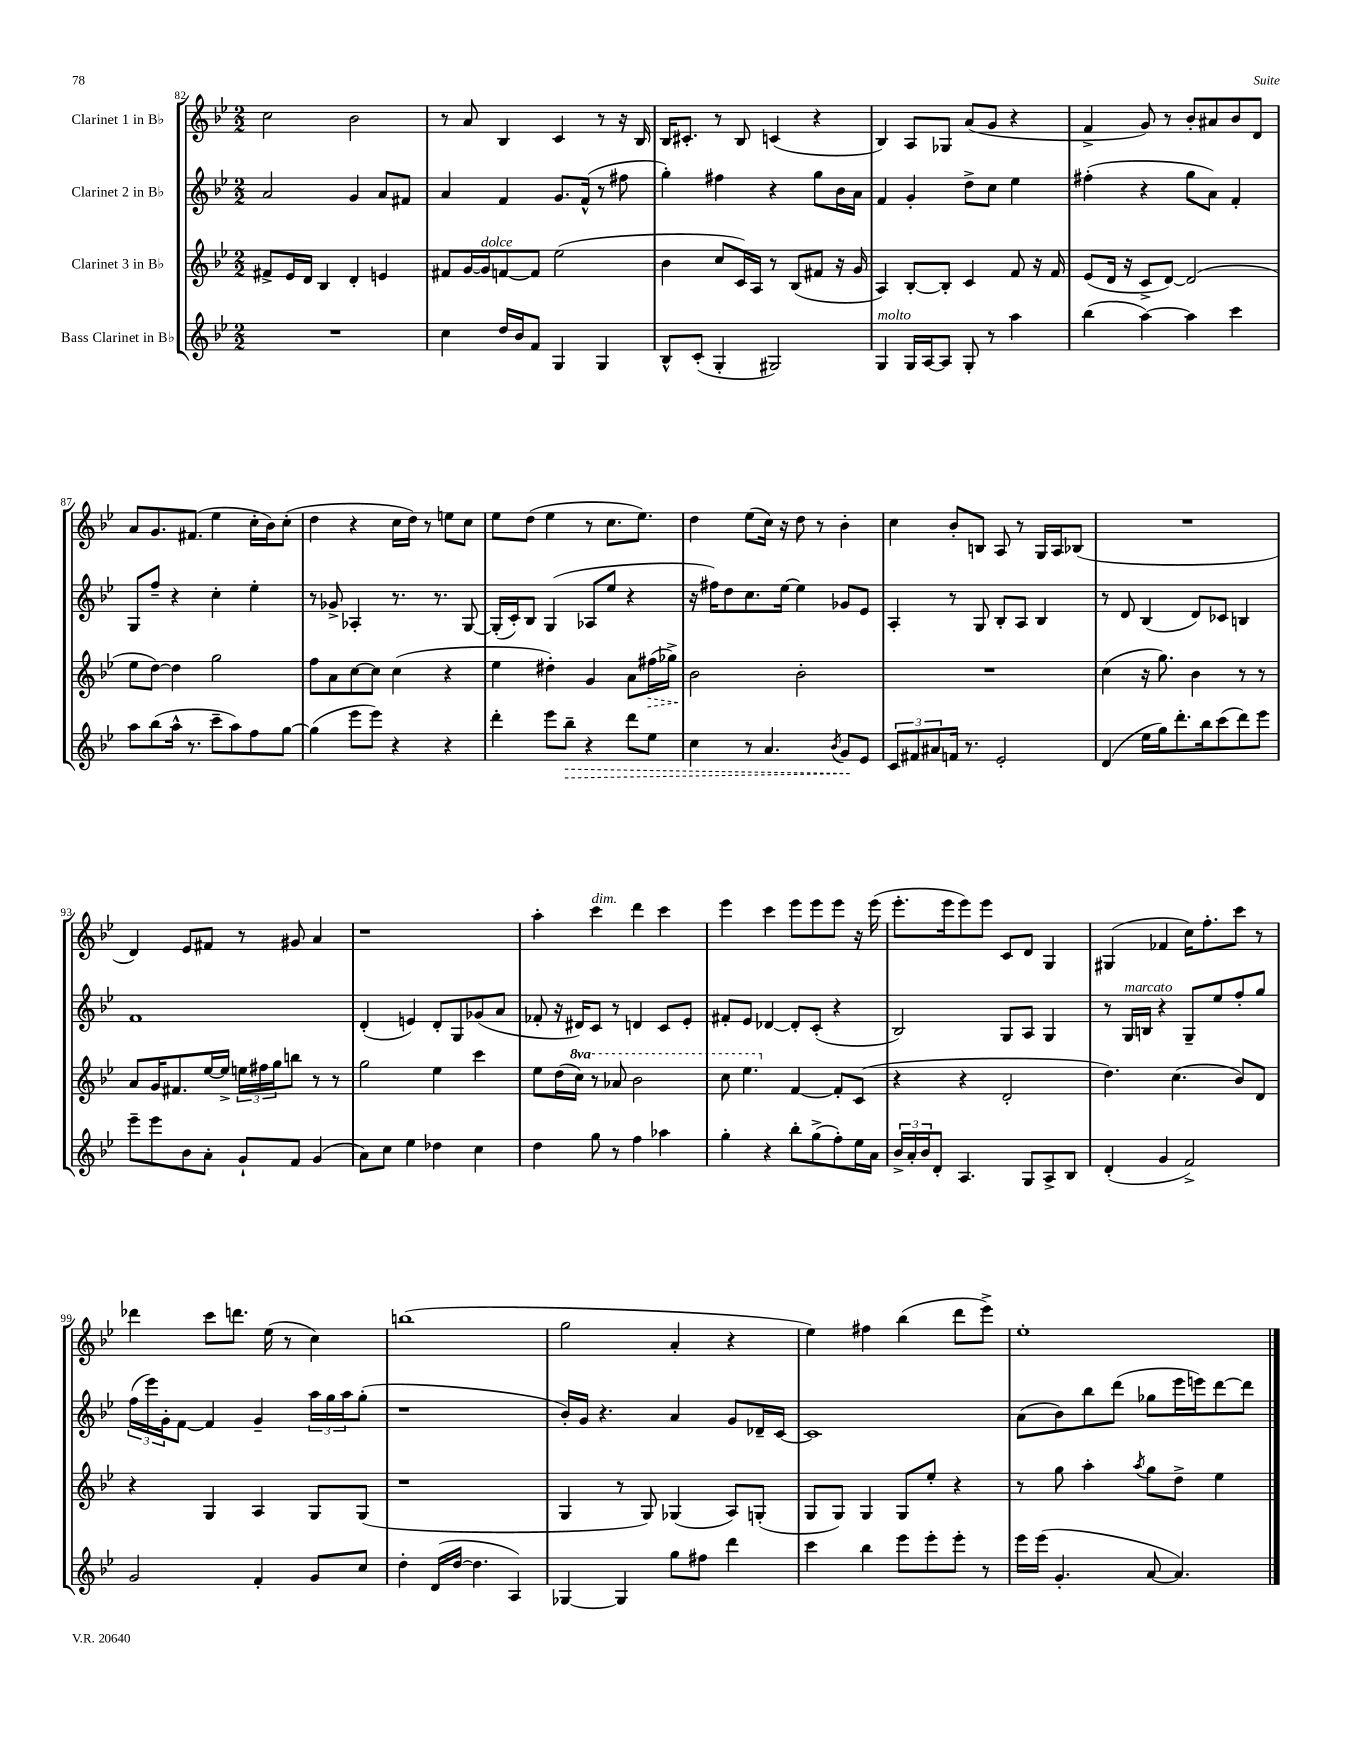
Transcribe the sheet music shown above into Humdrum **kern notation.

**kern	**kern	**kern	**kern
*staff4	*staff3	*staff2	*staff1
*clefG2	*clefG2	*clefG2	*clefG2
*k[b-e-]	*k[b-e-]	*k[b-e-]	*k[b-e-]
*M2/2	*M2/2	*M2/2	*M2/2
1r	8f#^	2a	2cc
.	16e-	.	.
.	16d	.	.
.	4B-	.	.
.	4d'	4g	2b-
.	4e	8a	.
.	.	8f#	.
=	=	=	=
4cc	8f#	4a	8r
.	[16g	.	8a
.	16g]	.	.
16dd	[8f	4f	4B-
16b-	.	.	.
8f	8f]	.	.
4G	(2ee-	8.g	4c
.	.	(16f^^	.
4G	.	8r	8r
.	.	8ff#	16r
.	.	.	16B-
=	=	=	=
8B-^^	4b-	4gg')	16B-
.	.	.	8.c#'
(8c'	.	.	.
4G'	8cc	4ff#	8r
.	16c)	.	8B-
.	16A	.	.
2G#)	8r	4r	(4c
.	(8B-	.	.
.	8f#	8gg	4r
.	16r	16b-	.
.	16g	16a	.
=	=	=	=
4G	4A)	4f	4B-)
16G	[8B-'	4g'	8A
[16A	.	.	.
8A]	8B-']	.	8G-
8G'	4c	8dd^	(8a
8r	.	8cc	8g
4aa	8f	4ee-	4r
.	16r	.	.
.	16f	.	.
=	=	=	=
(4bb-	(8e-	(4ff#'	4f^
.	16d	.	.
.	16r	.	.
[4aa)	8c^	4r	8g)
.	[8d)	.	8r
4aa]	(2d]	8gg	8b-'
.	.	8a)	8a#
4ccc	.	4f'	8b-
.	.	.	8d
=	=	=	=
8aa	8ee-	8G	8a
(8bb-	[8dd)	8ff~	8.g
16aa^^	4dd]	4r	.
8.r	.	.	(8.f#
8ccc~	2gg	4cc'	4ee-
8aa)	.	.	.
8ff	.	4ee-'	16cc'
.	.	.	16b-)
[8gg	.	.	(8cc'
=	=	=	=
(4gg]	8ff	8r	4dd
.	8a	8g-^	.
8eee-	[8cc	4A-'	4r
8eee-)	8cc]	.	.
4r	(4cc	8.r	16cc
.	.	.	16dd)
.	.	.	8r
.	.	8.r	.
4r	4r	.	8ee
.	.	[8G	8cc
=	=	=	=
4ddd'	4ee-	(16G']	8ee-
.	.	16c')	.
.	.	8B-	(8dd
8eee-	4dd#')	(4G	4ee-
8bb-~	.	.	.
4r	4g	8A-	8r
.	.	8ee-	8.cc
8ddd	8a	4r	.
.	.	.	8.ee-)
8ee-	(16ff#	.	.
.	16gg-^)	.	.
=	=	=	=
4cc	2b-	16r	4dd
.	.	16ff#)	.
.	.	8dd	.
8r	.	8.cc	(8ee-
4.a	.	.	16cc)
.	.	[16ee-	16r
.	2b-'	4ee-]	8dd
.	.	.	8r
8qb-	.	.	.
8g	.	8g-	4b-'
8e-	.	8e-	.
=	=	=	=
12c	1r	4A'	4cc
12f#	.	.	.
12a#	.	.	.
16f	.	8r	8b-'
8.r	.	.	.
.	.	8G	8B
2e-'	.	8B-'	8A
.	.	8A	8r
.	.	4B-	16G
.	.	.	16A
.	.	.	(8B-
=	=	=	=
(4d	(4cc	8r	1r
.	.	8d	.
16ee-	16r	(4B-	.
16gg)	8.gg)	.	.
8.ddd'	.	.	.
.	4b-	8d)	.
16bb-	.	.	.
(8ccc	.	8c-	.
8ddd)	8r	4B	.
8eee-	8r	.	.
=	=	=	=
8eee-~	8a	1f	4d)
8eee-	16g	.	.
.	8.f#	.	.
8b-	.	.	8e-
8a'	[16ee-	.	8f#
.	16ee-^]	.	.
8g`	24ee	.	8r
.	24ff#	.	.
.	24gg	.	.
8f	8bb	.	8g#
(4g	8r	.	4a
.	8r	.	.
=	=	=	=
8a)	2gg	(4d'	1r
8cc	.	.	.
4ee-	.	4e)	.
4dd-	4ee-	8d'	.
.	.	8G	.
4cc	4ccc	(8g-	.
.	.	8a	.
=	=	=	=
4dd	8ee-	8f-'	4aa'
.	(16dd	16r	.
.	16ccc)	16d#)	.
8gg	8r	8c	4ccc
8r	8aa-	8r	.
4ff	2bb-	4d	4ddd
4aa-	.	8c	4ccc
.	.	8e-'	.
=	=	=	=
4gg'	8ccc	8f#'	4eee-
.	4.eee-	8e-	.
4r	.	[4d-	4ccc
8bb-'	[4f	8d-']	8eee-
(8gg^	.	(8c'	8eee-
8ff')	8f']	4r	8eee-
16ee-	(8c	.	16r
16a	.	.	(16eee-
=	=	=	=
24b-^	4r	2B-)	8.eee-'
24a'	.	.	.
24b-	.	.	.
8d'	.	.	.
.	.	.	16eee-
4.A	4r	.	8eee-)
.	.	.	8eee-
.	2d'	8G	8c
8G	.	8A	8d
8A^	.	4G	4G
8B-	.	.	.
=	=	=	=
(4d'	4.dd)	8r	(4G#
.	.	16G	.
.	.	16B	.
4g	.	4r	4f-
.	(4.cc	.	.
2f^)	.	8G~	16cc)
.	.	.	8.ff'
.	.	8ee-	.
.	8b-)	8ff'	8ccc
.	8d	8gg	8r
=	=	=	=
2g	4r	(24ff	4ddd-
.	.	24eee-)	.
.	.	24g'	.
.	.	[8f	.
.	4G	4f]	8ccc
.	.	.	8.ddd
4f'	4A	4g~	.
.	.	.	(16ee-
.	.	.	8r
8g	8G	24aa	4cc)
.	.	24gg	.
.	.	24aa	.
8cc	(8G	(8gg'	.
=	=	=	=
4dd'	1r	1r	(1bb
(16d	.	.	.
[16dd	.	.	.
4.dd]	.	.	.
4A)	.	.	.
=	=	=	=
[4G-	4G	16b-')	2gg
.	.	16g	.
.	.	4.r	.
4G-]	8r	.	.
.	8G)	.	.
8gg	(4G-	4a	4a'
8ff#	.	.	.
4ddd	8A)	8g	4r
.	(8G'	16d-~	.
.	.	[16c	.
=	=	=	=
4ccc	8G	1c]	4ee-)
.	8G)	.	.
4bb-	4G	.	4ff#
8eee-	8G	.	(4bb-
8eee-'	8ee-'	.	.
8eee-'	4r	.	8ddd
8r	.	.	8eee-^)
=	=	=	=
16eee-	8r	(8a	1ee-'
(16eee-	.	.	.
4.g'	8gg	8b-)	.
.	4aa'	8bb-	.
.	.	(8ddd	.
.	8qaa	.	.
[8a	8gg	8gg-	.
4.a])	8dd^	16eee-	.
.	.	16eee)	.
.	4ee-	[8ddd	.
.	.	8ddd]	.
==	==	==	==
*-	*-	*-	*-
